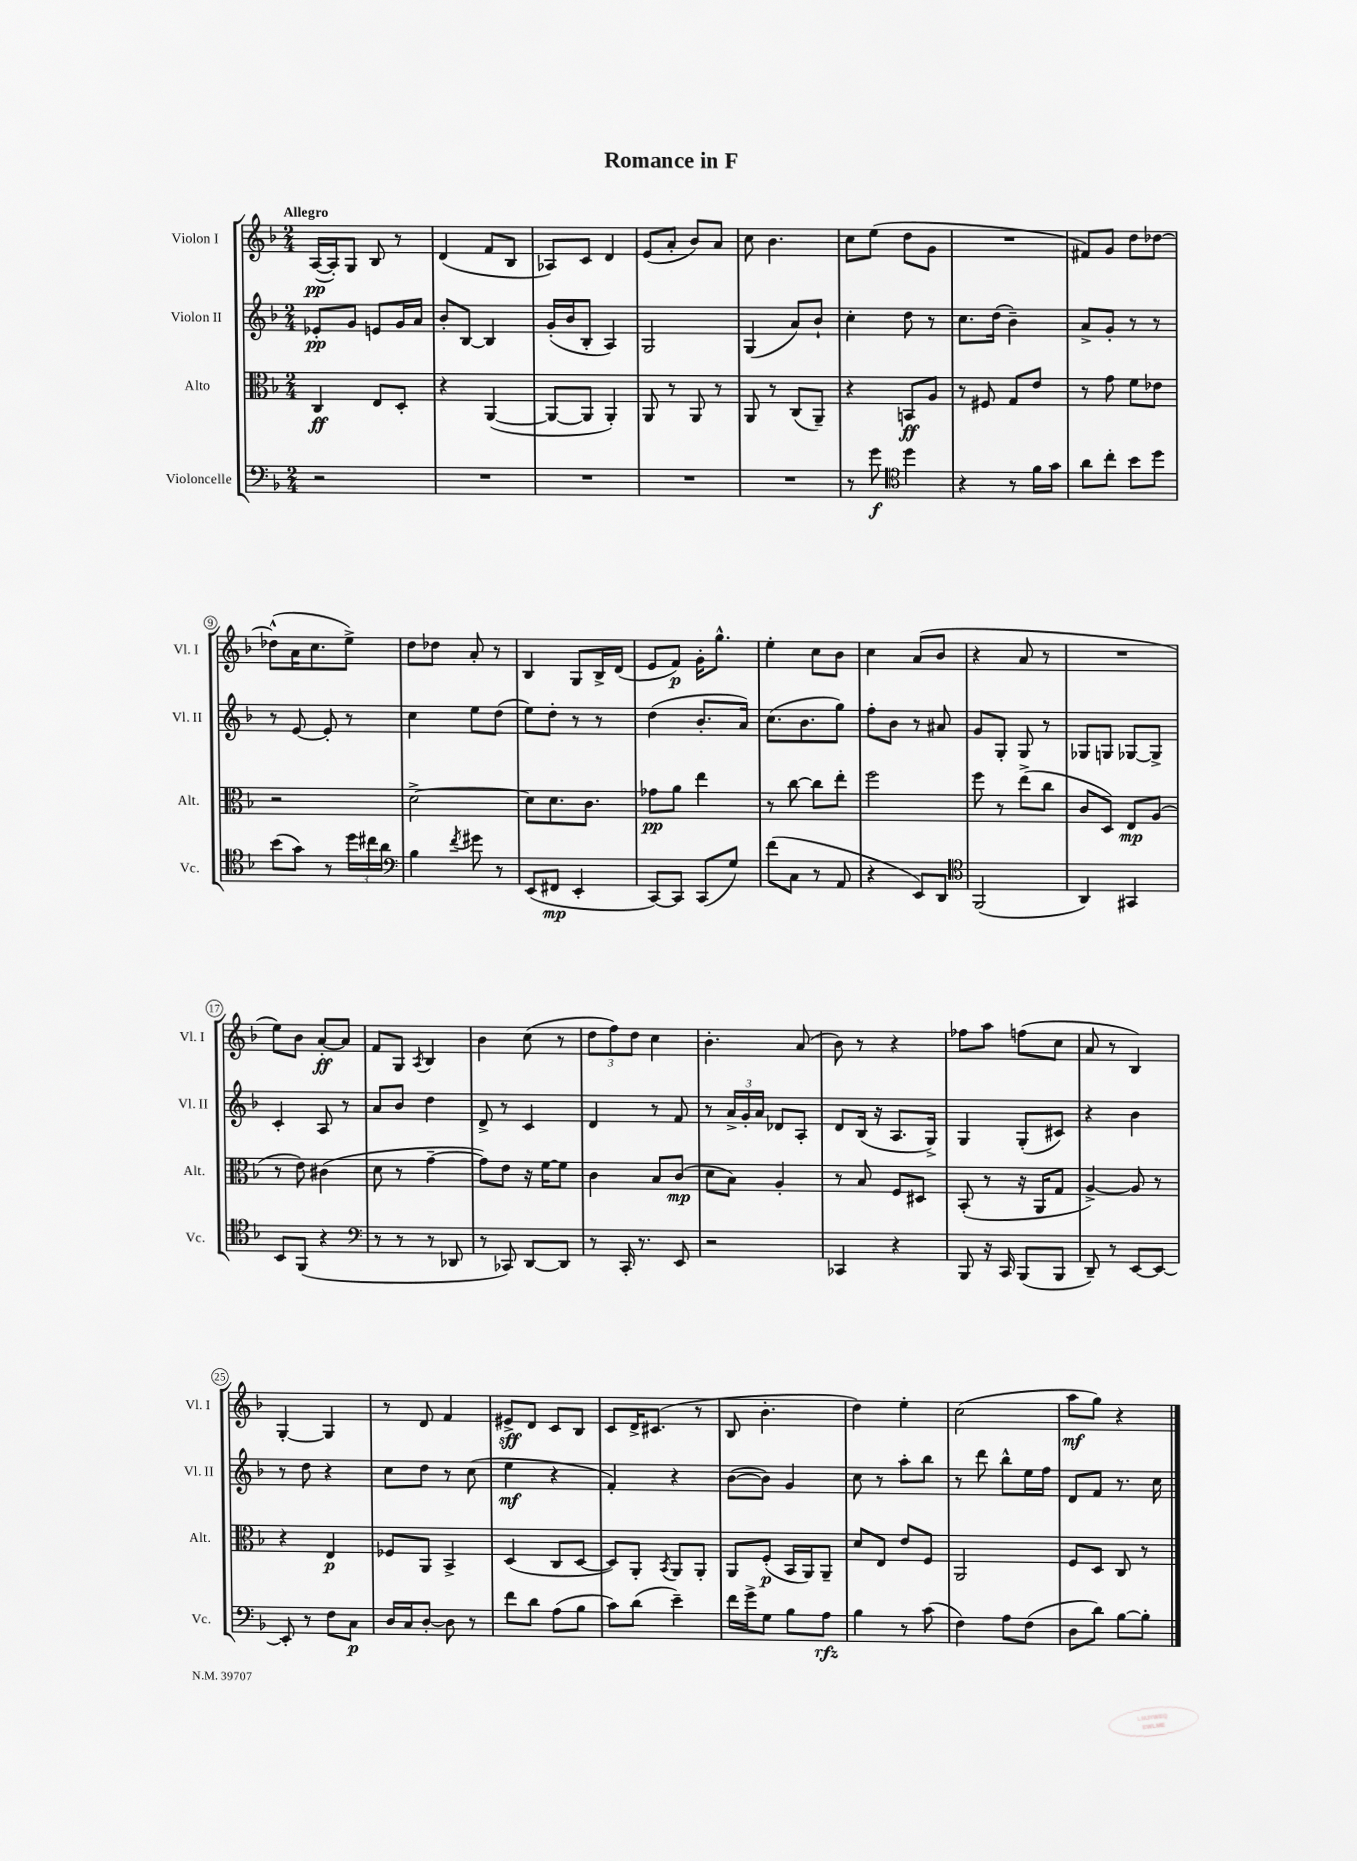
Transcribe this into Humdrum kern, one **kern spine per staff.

**kern	**dynam	**kern	**dynam	**kern	**dynam	**kern	**dynam
*part4	*part4	*part3	*part3	*part2	*part2	*part1	*part1
*staff4	*staff4	*staff3	*staff3	*staff2	*staff2	*staff1	*staff1
*I"Violoncelle	*	*I"Alto	*	*I"Violon II	*	*I"Violon I	*
*I'Vc.	*	*I'Alt.	*	*I'Vl. II	*	*I'Vl. I	*
*clefF4	*	*clefC3	*	*clefG2	*	*clefG2	*
*k[b-]	*	*k[b-]	*	*k[b-]	*	*k[b-]	*
*M2/4	*	*M2/4	*	*M2/4	*	*M2/4	*
=1	=1	=1	=1	=1	=1	=1	=1
!	!	!	!	!	!	!LO:TX:a:B:t=Allegro	!
2r	.	4C/	ff	8e-X'/L	pp	([16A/LL	pp
.	.	.	.	.	.	16A'/J])	.
.	.	.	.	8g/J	.	8G/J	.
.	.	8E/L	.	8en/L	.	8B-/	.
.	.	8D'/J	.	16g/L	.	8r	.
.	.	.	.	16a/JJ	.	.	.
=2	=2	=2	=2	=2	=2	=2	=2
2r	.	4r	.	8b-'/L	.	(4d/	.
.	.	.	.	[8B-/J	.	.	.
.	.	([4AA/	.	4B-/]	.	8f/L	.
.	.	.	.	.	.	8B-/J	.
=3	=3	=3	=3	=3	=3	=3	=3
2r	.	8AA/L_	.	(16g'/LL	.	8A-X/L)	.
.	.	.	.	16b-/J	.	.	.
.	.	8AA/J]	.	8B-'/J	.	8c/J	.
.	.	4AA'/)	.	4A/)	.	4d/	.
=4	=4	=4	=4	=4	=4	=4	=4
2r	.	8AA/	.	2G/	.	(8e/L	.
.	.	8r	.	.	.	8a'/J	.
.	.	8AA/	.	.	.	8b-/L)	.
.	.	8r	.	.	.	8a/J	.
=5	=5	=5	=5	=5	=5	=5	=5
2r	.	8AA/	.	(4G/	.	8cc\	.
.	.	8r	.	.	.	4.b-\	.
.	.	(8C/L	.	8a/L)	.	.	.
.	.	8AA~/J)	.	8b-`/J	.	.	.
=6	=6	=6	=6	=6	=6	=6	=6
8r	.	4r	.	4cc'\	.	8cc\L	.
8g\	f	.	.	.	.	(8ee\J	.
*clefC4	*	*	*	*	*	*	*
4dd\	.	8BBn/L	ff	8dd\	.	8dd\L	.
.	.	8A/J	.	8r	.	8g\J	.
=7	=7	=7	=7	=7	=7	=7	=7
4r	.	8r	.	8.cc\L	.	2r	.
.	.	8F#X/	.	.	.	.	.
.	.	.	.	(16dd\Jk	.	.	.
8r	.	8G/L	.	4b-~\)	.	.	.
16f\LL	.	8e/J	.	.	.	.	.
16g\JJ	.	.	.	.	.	.	.
=8	=8	=8	=8	=8	=8	=8	=8
8a\L	.	8r	.	8a^/L	.	8f#X/L)	.
8cc'\J	.	8g\	.	8g'/J	.	8g/J	.
8b-\L	.	8f\L	.	8r	.	8dd\L	.
8dd\J	.	8e-X\J	.	8r	.	[8dd-X\J	.
!!LO:LB:g=z
=9	=9	=9	=9	=9	=9	=9	=9
(8b-\L	.	2r	.	8r	.	(8dd-X^^\L]	.
8g\J)	.	.	.	[8e/	.	16a\K	.
.	.	.	.	.	.	8.cc\	.
8r	.	.	.	8e'/]	.	.	.
24dd\LL	.	.	.	8r	.	8ee^\J)	.
24cc#X\	.	.	.	.	.	.	.
24a\JJ	.	.	.	.	.	.	.
=10	=10	=10	=10	=10	=10	=10	=10
*clefF4	*	*	*	*	*	*	*
4B-\	.	[2d^\	.	4cc\	.	8dd\L	.
.	.	.	.	.	.	8dd-X\J	.
8qf/	.	.	.	.	.	.	.
8g#X\	.	.	.	8ee\L	.	8a'/	.
8r	.	.	.	(8dd\J	.	8r	.
=11	=11	=11	=11	=11	=11	=11	=11
(8EE/L	.	8d\L]	.	8ee\L)	.	4B-/	.
8FF#X/J	mp	8.d\	.	8dd'\J	.	.	.
4EE'/	.	.	.	8r	.	8G/L	.
.	.	8.c\J	.	.	.	.	.
.	.	.	.	8r	.	16B-^/L	.
.	.	.	.	.	.	(16d/JJ	.
=12	=12	=12	=12	=12	=12	=12	=12
[8CC/L)	.	8g-X\L	pp	(4dd\	.	8e/L	.
8CC/J]	.	8a\J	.	.	.	8f/J)	p
(8CC/L	.	4ee\	.	8.b-'/L	.	16g'\KL	.
.	.	.	.	.	.	8.gg^^\J	.
8G/J)	.	.	.	.	.	.	.
.	.	.	.	16a/Jk)	.	.	.
=13	=13	=13	=13	=13	=13	=13	=13
(8f\L	.	8r	.	(8.cc\L	.	4ee'\	.
8C\J	.	[8cc\	.	.	.	.	.
.	.	.	.	8.b-\	.	.	.
8r	.	8cc\L]	.	.	.	8cc\L	.
8AA/	.	8ee'\J	.	8gg\J)	.	8b-\J	.
=14	=14	=14	=14	=14	=14	=14	=14
4r	.	2ff\	.	8ff'\L	.	4cc\	.
.	.	.	.	8b-\J	.	.	.
8EE/L)	.	.	.	8r	.	(8a/L	.
8DD/J	.	.	.	8a#X/	.	8b-/J	.
=15	=15	=15	=15	=15	=15	=15	=15
*clefC4	*	*	*	*	*	*	*
(2FF/	.	8ff\	.	8g/L	.	4r	.
.	.	8r	.	8G'/J	.	.	.
.	.	(8ee^\L	.	8G/	.	8a/	.
.	.	8cc\J	.	8r	.	8r	.
=16	=16	=16	=16	=16	=16	=16	=16
4AA/)	.	8c/L	.	8G-X/L	.	2r	.
.	.	8D/J)	.	8Gn/J	.	.	.
4GG#X/	.	8E/L	mp	[8G-X/L	.	.	.
.	.	(8A/J	.	8G-^/J]	.	.	.
!!LO:LB:g=z
=17	=17	=17	=17	=17	=17	=17	=17
8BB-/L	.	8r	.	4c'/	.	8ee\L)	.
(8FF/J	.	8e\)	.	.	.	8b-\J	.
4r	.	(4c#X\	.	8A/	.	[8a'/L	ff
.	.	.	.	8r	.	8a/J]	.
=18	=18	=18	=18	=18	=18	=18	=18
*clefF4	*	*	*	*	*	*	*
8r	.	8d\	.	8a/L	.	8f/L	.
8r	.	8r	.	8b-/J	.	8G/J	.
.	.	.	.	.	.	8qA/	.
8r	.	[4g~\	.	4dd\	.	4B-/	.
8DD-X/	.	.	.	.	.	.	.
=19	=19	=19	=19	=19	=19	=19	=19
8r	.	8g\L])	.	8d^/	.	4b-\	.
8CC-X/)	.	8e\J	.	8r	.	.	.
[8DD/L	.	16r	.	4c/	.	(8cc\	.
.	.	[16f\KL	.	.	.	.	.
8DD/J]	.	8f\J]	.	.	.	8r	.
=20	=20	=20	=20	=20	=20	=20	=20
8r	.	4c\	.	4d/	.	12dd\L	.
.	.	.	.	.	.	12ff\)	.
16CC'/	.	.	.	.	.	.	.
.	.	.	.	.	.	12dd\J	.
8.r	.	.	.	.	.	.	.
.	.	8B-/L	.	8r	.	4cc\	.
8EE/	.	(8c/J	mp	8f/	.	.	.
=21	=21	=21	=21	=21	=21	=21	=21
2r	.	8d\L	.	8r	.	4.b-'\	.
.	.	8B-\J)	.	24a^/LL	.	.	.
.	.	.	.	24g'/	.	.	.
.	.	.	.	24a/JJ	.	.	.
.	.	4A'/	.	8d-X/L	.	.	.
.	.	.	.	8A'/J	.	(8a/	.
=22	=22	=22	=22	=22	=22	=22	=22
4CC-X/	.	8r	.	8d/L	.	8b-\)	.
.	.	8B-/	.	(16B-/Jk	.	8r	.
.	.	.	.	16r	.	.	.
4r	.	8F/L	.	8.A/L	.	4r	.
.	.	8D#X/J	.	.	.	.	.
.	.	.	.	16G^/Jk)	.	.	.
=23	=23	=23	=23	=23	=23	=23	=23
8BBB-/	.	(8BB-'/	.	4G/	.	8ff-X\L	.
16r	.	8r	.	.	.	8aa\J	.
16CC/	.	.	.	.	.	.	.
(8BBB-/L	.	16r	.	(8G'/L	.	(8ffn\L	.
.	.	16AA/KL	.	.	.	.	.
8BBB-/J	.	8G/J	.	8c#X/J)	.	8cc\J	.
=24	=24	=24	=24	=24	=24	=24	=24
8DD~/)	.	[4A^/)	.	4r	.	8a/	.
8r	.	.	.	.	.	8r	.
[8EE/L	.	8A/]	.	4b-\	.	4B-/)	.
8EE/J_	.	8r	.	.	.	.	.
!!LO:LB:g=z
=25	=25	=25	=25	=25	=25	=25	=25
8EE'/]	.	4r	.	8r	.	[4G'/	.
8r	.	.	.	8dd\	.	.	.
8F\L	.	4E/	p	4r	.	4G/]	.
8C\J	p	.	.	.	.	.	.
=26	=26	=26	=26	=26	=26	=26	=26
16D/LL	.	8F-X/L	.	8cc\L	.	8r	.
16C/J	.	.	.	.	.	.	.
[8D'/J	.	8AA/J	.	8dd\J	.	8d/	.
8D\]	.	4BB-^/	.	8r	.	4f/	.
8r	.	.	.	(8cc\	.	.	.
=27	=27	=27	=27	=27	=27	=27	=27
8f\L	.	(4D/	.	4ee\	mf	8e#X^/L	sff
8d\J	.	.	.	.	.	8d/J	.
(8A\L	.	8C/L	.	4r	.	8c/L	.
8B-\J	.	[8D/J	.	.	.	8B-/J	.
=28	=28	=28	=28	=28	=28	=28	=28
8c\L)	.	8D/L])	.	4f'/)	.	8c/L	.
(8d\J	.	8AA'/J	.	.	.	16d^/K	.
.	.	.	.	.	.	(8.c#X/J	.
.	.	8qBB-/	.	.	.	.	.
4e~\)	.	8AA/L	.	4r	.	.	.
.	.	8AA'/J	.	.	.	8r	.
=29	=29	=29	=29	=29	=29	=29	=29
16f\LL	.	8AA/L	.	([8b-\L	.	8B-/	.
16g^\J	.	.	.	.	.	.	.
8G\J	.	(8F'/J	p	8b-\J])	.	4.b-'\	.
8B-\L	.	16BB-/LL	.	4g/	.	.	.
.	.	16AA/J)	.	.	.	.	.
8A\J	rfz	8AA~/J	.	.	.	.	.
=30	=30	=30	=30	=30	=30	=30	=30
4B-\	.	8d/L	.	8cc\	.	4dd\)	.
.	.	8E/J	.	8r	.	.	.
8r	.	8e/L	.	8aa'\L	.	4ee'\	.
(8c\	.	8F/J	.	8bb-\J	.	.	.
=31	=31	=31	=31	=31	=31	=31	=31
4F\)	.	2AA/	.	8r	.	(2cc\	.
.	.	.	.	8ddd\	.	.	.
8A\L	.	.	.	8bb-^^\L	.	.	.
(8F\J	.	.	.	16ee\L	.	.	.
.	.	.	.	16ff\JJ	.	.	.
=32	=32	=32	=32	=32	=32	=32	=32
8D\L	.	8F/L	.	8d/L	.	8aa\L	mf
8d\J)	.	8D/J	.	8f/J	.	8gg\J)	.
[8B-\L	.	8C/	.	8.r	.	4r	.
8B-'\J]	.	8r	.	.	.	.	.
.	.	.	.	16cc\	.	.	.
==	==	==	==	==	==	==	==
*-	*-	*-	*-	*-	*-	*-	*-
